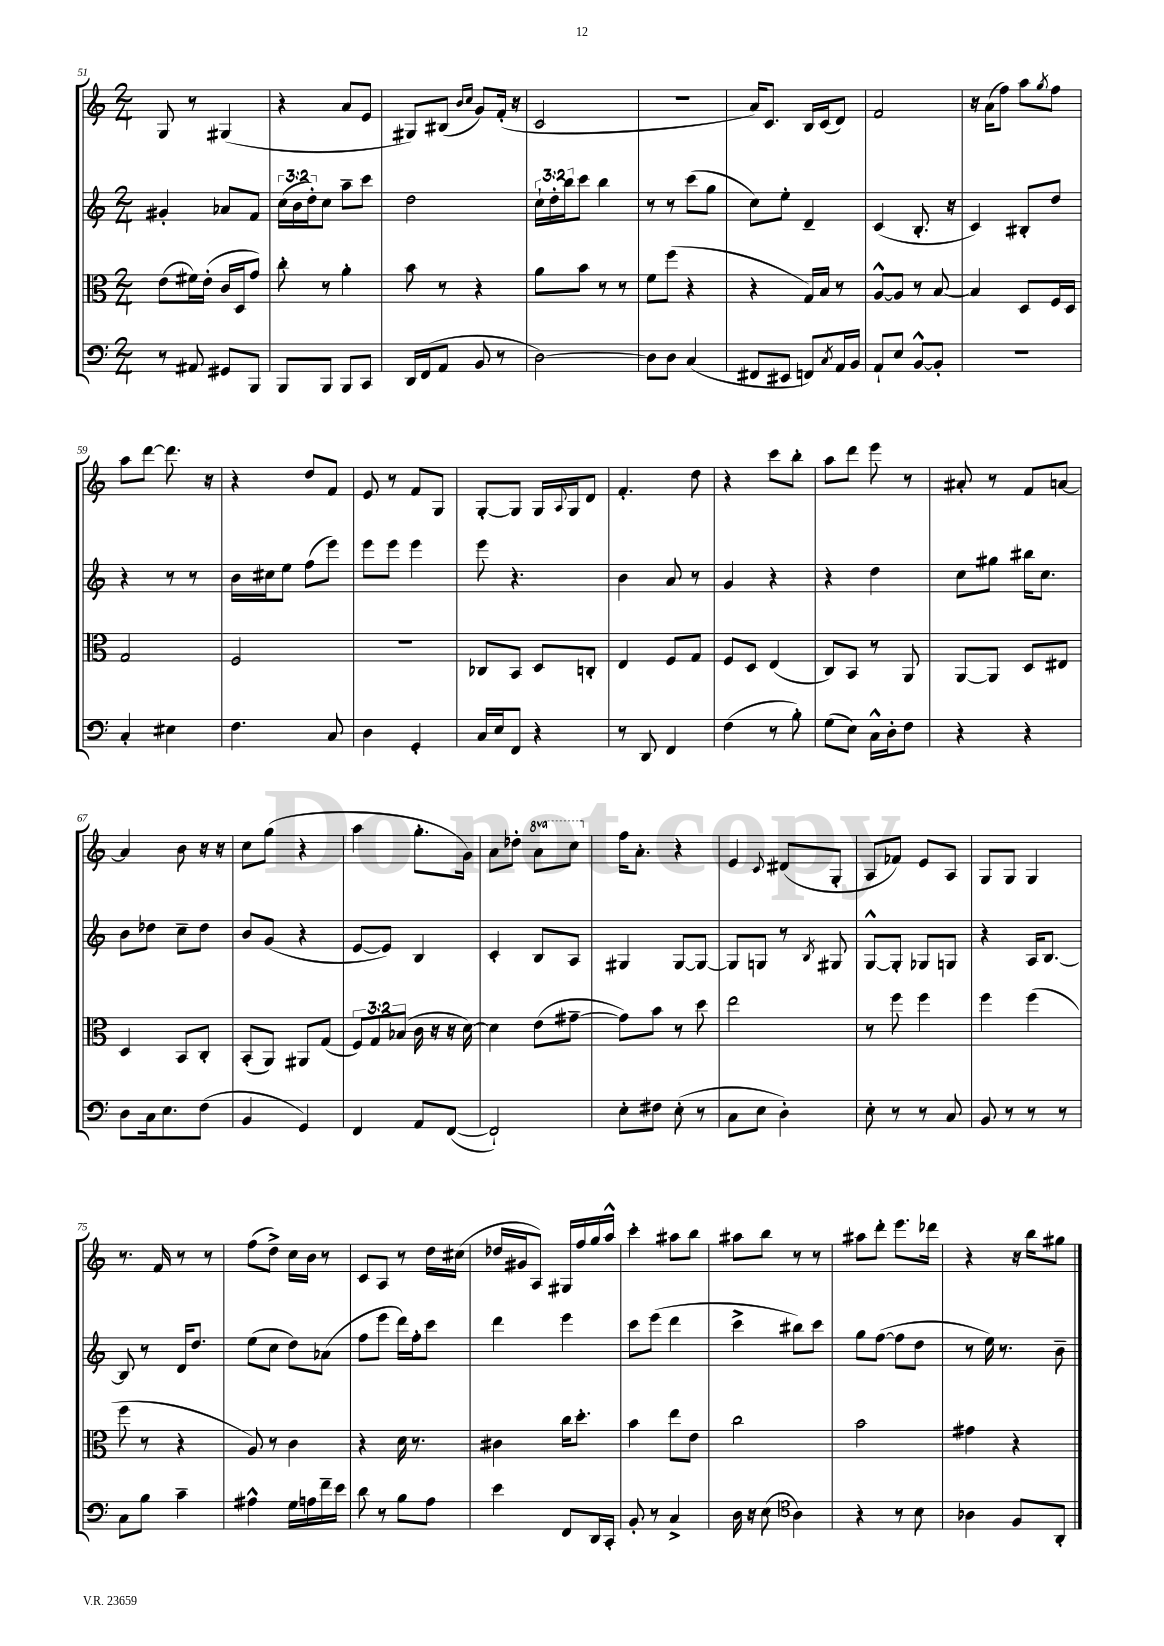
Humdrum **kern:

**kern	**kern	**kern	**kern
*part4	*part3	*part2	*part1
*staff4	*staff3	*staff2	*staff1
*clefF4	*clefC3	*clefG2	*clefG2
*k[]	*k[]	*k[]	*k[]
*M2/4	*M2/4	*M2/4	*M2/4
=51	=51	=51	=51
8r	(8e\L	4g#X'/	8G/
8AA#X/	16f#X\L)	.	8r
.	(16e'\JJ	.	.
8GG#X/L	16c/LL	8a-X/L	(4G#X/
.	16D/J	.	.
8BBB/J	8g/J)	8f/J	.
=52	=52	=52	=52
8BBB/L	8cc'\	(24cc\LL	4r
.	.	24b\	.
.	.	24dd'\J)	.
8BBB/J	8r	8cc\J	.
8BBB/L	4a'\	8aa~\L	8a/L
8CC/J	.	8ccc\J	8e/J
=53	=53	=53	=53
16DD/LL	8b\	2dd\	8G#X/L)
(16FF/J	.	.	.
8AA/J	8r	.	(8B#X/J
.	.	.	16qqb/LL
.	.	.	16qqcc/JJ
8BB/	4r	.	8g/L)
8r	.	.	(16f'/Jk
.	.	.	16r
=54	=54	=54	=54
[2D\)	8a\L	24cc`\LL	2c/
.	.	24dd'\	.
.	.	24bb\J	.
.	8b\J	8ccc\J	.
.	8r	4bb\	.
.	8r	.	.
=55	=55	=55	=55
8D\L]	8f\L	8r	2r
8D\J	(8ff\J	8r	.
(4C/	4r	(8ccc\L	.
.	.	8gg\J	.
=56	=56	=56	=56
8FF#X/L	4r	8cc\L)	16a/KL)
.	.	.	8.c/J
8EE#X/J	.	8ee'\J	.
8FFn/L)	16G/LL)	4d~/	16B/LL
.	16B/JJ	.	(16c/J
8qC/	.	.	.
16AA/L	8r	.	8d/J)
16BB/JJ	.	.	.
=57	=57	=57	=57
8AA`/L	[8A^^/L	(4c/	2f/
8E/J	8A/J]	.	.
[8BB^^/L	8r	8.B'/	.
8BB'/J]	[8B/	.	.
.	.	16r	.
=58	=58	=58	=58
2r	4B/]	4c/)	16r
.	.	.	(16a\KL
.	.	.	8ff\J)
.	8D/L	8B#X'/L	8aa\L
.	.	.	8qgg/
.	16F/L	8dd/J	8ff\J
.	16D/JJ	.	.
!!LO:LB:g=z
=59	=59	=59	=59
4C'/	2G/	4r	8aa\L
.	.	.	[8ddd\J
4E#X\	.	8r	8.ddd\]
.	.	8r	.
.	.	.	16r
=60	=60	=60	=60
4.F\	2F/	16b\LL	4r
.	.	16cc#X\J	.
.	.	8ee\J	.
.	.	(8ff\L	8dd/L
8C/	.	8eee\J)	8f/J
=61	=61	=61	=61
4D\	2r	8eee\L	8e/
.	.	8eee\J	8r
4GG'/	.	4eee\	8f/L
.	.	.	8G/J
=62	=62	=62	=62
16C/LL	8C-X/L	8eee\	[8G'/L
16E/J	.	.	.
8FF/J	8BB/J	4.r	8G/J]
4r	8D/L	.	16G/LL
.	.	.	8qqA/
.	.	.	16G/J
.	8Cn'/J	.	8d/J
=63	=63	=63	=63
8r	4E/	4b\	4.f'/
8DD/	.	.	.
4FF/	8F/L	8a/	.
.	8G/J	8r	8dd\
=64	=64	=64	=64
(4F\	8F/L	4g/	4r
.	8D/J	.	.
8r	(4E/	4r	8ccc\L
8B'\)	.	.	8bb'\J
=65	=65	=65	=65
(8G\L	8C/L)	4r	8aa\L
8E\J)	8BB/J	.	8ddd\J
16C^^\LL	8r	4dd\	8eee\
16D'\J	.	.	.
8F\J	8AA/	.	8r
=66	=66	=66	=66
4r	[8AA/L	8cc\L	8a#X'/
.	8AA/J]	8gg#X\J	8r
4r	8D/L	16bb#X\KL	8f/L
.	.	8.cc\J	.
.	8E#X/J	.	[8an/J
!!LO:LB:g=z
=67	=67	=67	=67
8D\L	4D/	8b\L	4a/]
16C\k	.	8dd-X\J	.
8.E\	.	.	.
.	8BB/L	8cc~\L	8b\
(8F\J	8C'/J	8dd-\J	16r
.	.	.	16r
=68	=68	=68	=68
4BB/	(8BB'/L	8b/L	8cc\L
.	8AA/J)	(8g/J	(8gg\J
4GG/)	8AA#X/L	4r	4r
.	(8G/J	.	.
=69	=69	=69	=69
4FF/	12F/L)	[8e/L	4aa\
.	12G/	.	.
.	.	8e/J])	.
.	(12B-X/J	.	.
8AA/L	16c\	4B/	8.gg'\L
.	16r	.	.
([8FF/J	16r	.	.
.	[16d\)	.	16g\Jk)
=70	=70	=70	=70
2FF`/])	4d\]	4c'/	8a\L
.	.	.	8dd-X'\J
*	*	*	*8va
.	(8e\L	8B/L	8aa\L
.	[8g#X~\J	8A/J	8ccc\J
=71	=71	=71	=71
*	*	*	*X8va
8E'\L	8g#\L])	4G#X/	16ff\KL
.	.	.	8.a'\J
8F#X\J	8b\J	.	.
(8E'\	8r	[8G#/L	4r
8r	8dd\	8G#/J_	.
=72	=72	=72	=72
8C\L	2ee\	8G#/L]	4e/
8E\J	.	8Gn/J	.
.	.	.	8qqc/
4D'\)	.	8r	(8d#X/L
.	.	8qB/	.
.	.	8G#X/	8G'/J
=73	=73	=73	=73
8E'\	8r	[8G^^/L	8A/L
8r	8ff\	8G'/J]	8f-X/J)
8r	4ff\	8G-X/L	8e/L
8C/	.	8Gn/J	8A/J
=74	=74	=74	=74
8BB/	4ff\	4r	8G/L
8r	.	.	8G/J
8r	(4ff\	16A/KL	4G/
.	.	[8.B/J	.
8r	.	.	.
!!LO:LB:g=z
=75	=75	=75	=75
8C\L	8ff\	8B/]	8.r
8B\J	8r	8r	.
.	.	.	16f/
4c~\	4r	16d/KL	8r
.	.	8.dd/J	.
.	.	.	8r
=76	=76	=76	=76
4A#X^^\	8A/)	(8ee\L	(8ff\L
.	8r	8cc\J	8dd^\J)
16G\LL	4c\	8dd\L)	16cc\LL
16An\	.	.	16b\JJ
16f~\	.	(8a-X\J	8r
16e\JJ	.	.	.
=77	=77	=77	=77
8d\	4r	8ff\L	8c/L
8r	.	8eee\J	8A/J
8B\L	16d\	16ddd\LL)	8r
.	8.r	16ff'\J	.
8A\J	.	8ccc\J	16dd\LL
.	.	.	(16cc#X\JJ
=78	=78	=78	=78
4e\	4c#X\	4ddd\	16dd-X/LL
.	.	.	16g#X/J
.	.	.	8A/J)
8FF/L	16cc\KL	4eee\	16G#X/LL
.	8.dd'\J	.	16ff/
16DD/L	.	.	16gg/
16CC'/JJ	.	.	16aa^^/JJ
=79	=79	=79	=79
8BB'/	4b\	8ccc\L	4ccc'\
8r	.	(8eee\J	.
4C^/	8ee\L	4ddd\	8aa#X\L
.	8e\J	.	8bb\J
=80	=80	=80	=80
16D\	2cc\	4ccc^\	8aa#X\L
16r	.	.	.
(8E\	.	.	8bb\J
*clefC4	*	*	*
4A\)	.	8bb#X\L)	8r
.	.	8ccc\J	8r
=81	=81	=81	=81
4r	2b\	8gg\L	8aa#X\L
.	.	([8ff\J	8ddd'\J
8r	.	8ff\L]	8.eee\L
8B\	.	8dd\J	.
.	.	.	16ddd-X\Jk
=82	=82	=82	=82
4A-X\	4g#X\	8r	4r
.	.	16ee\)	.
.	.	8.r	.
8F/L	4r	.	16r
.	.	.	16bb\KL
8AA'/J	.	8b~\	8gg#X\J
==	==	==	==
*-	*-	*-	*-
